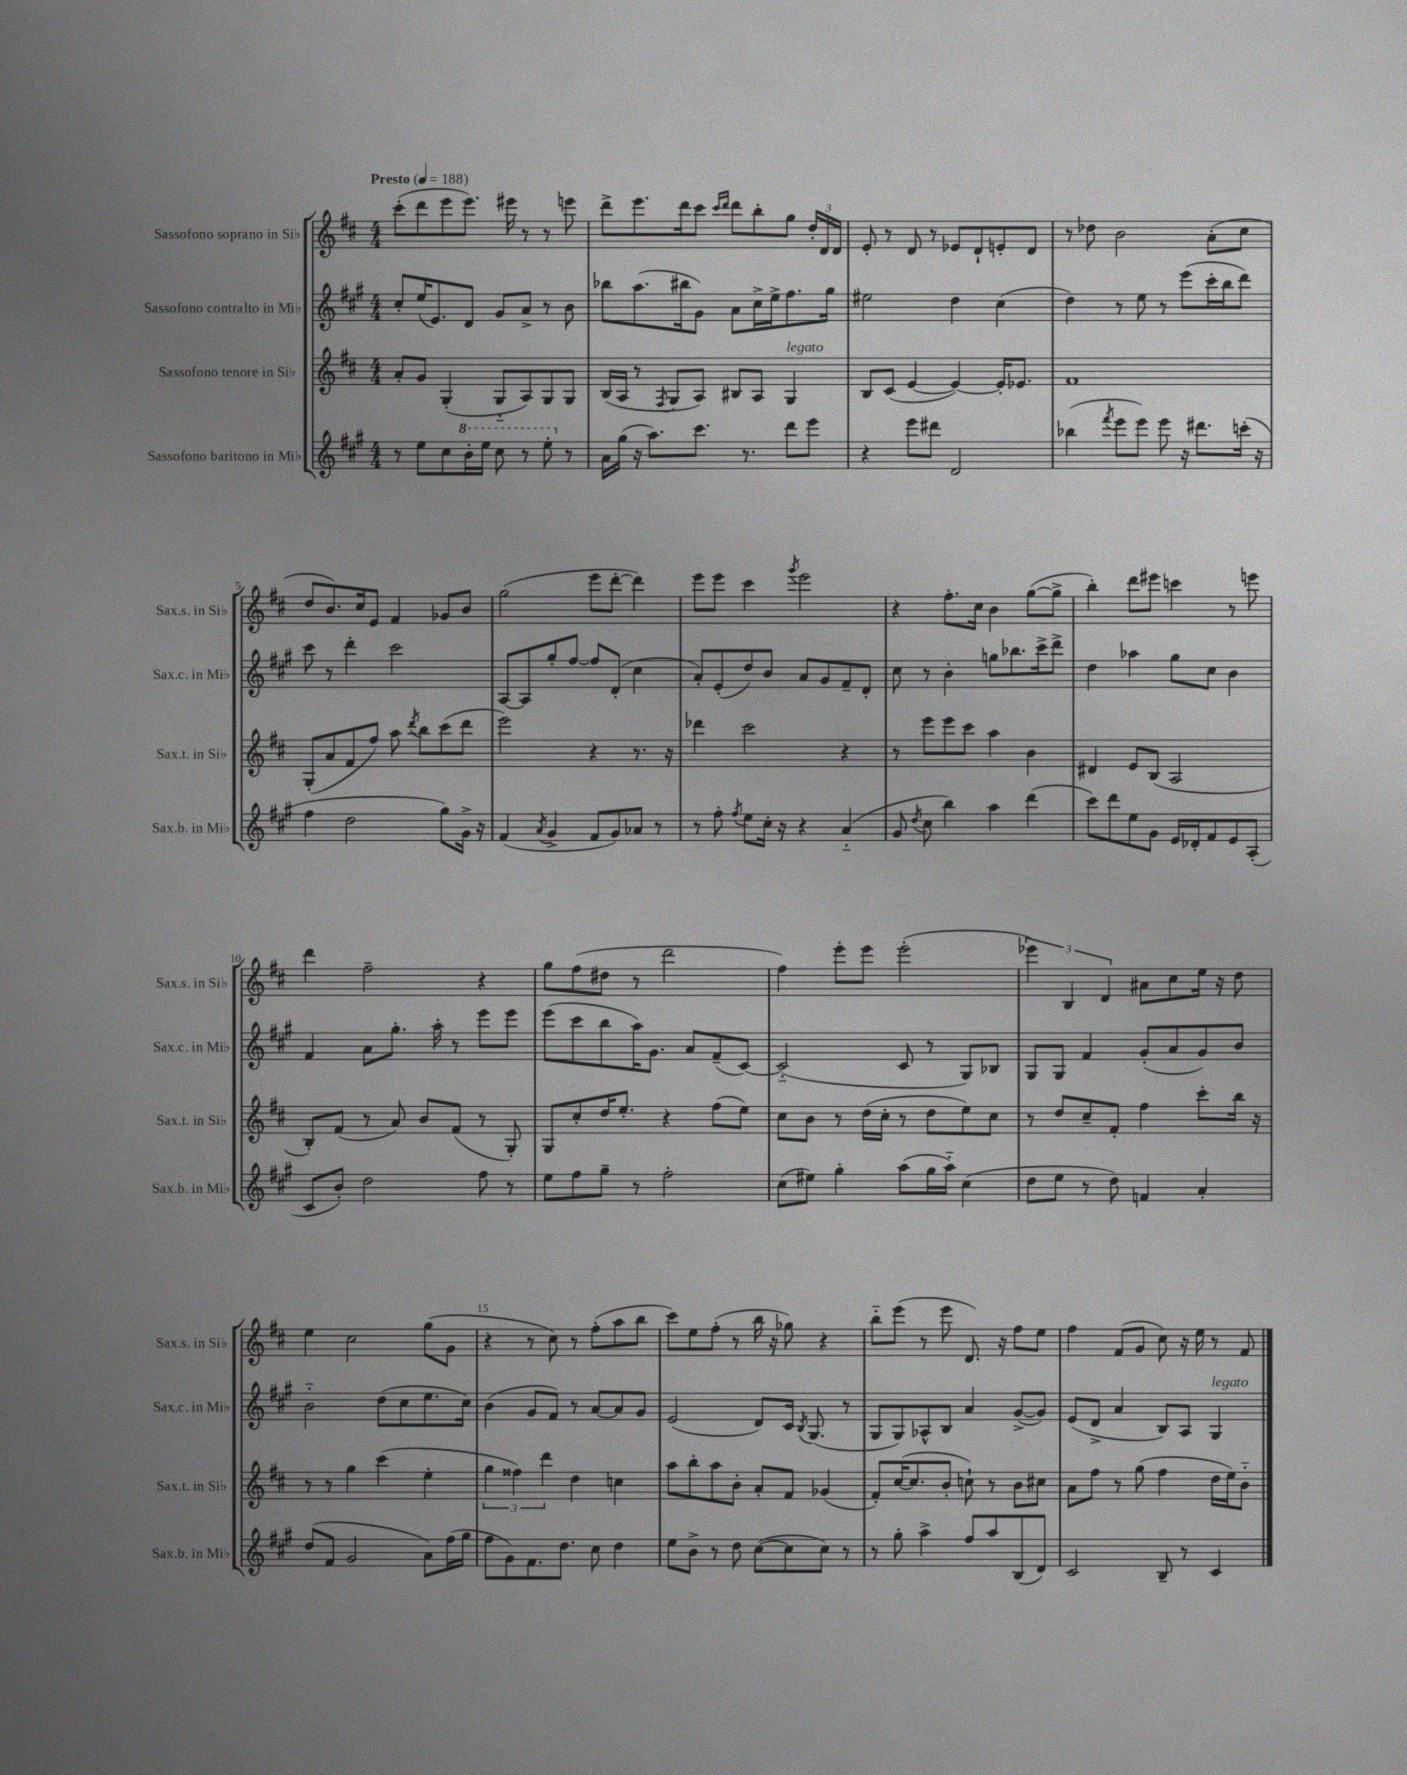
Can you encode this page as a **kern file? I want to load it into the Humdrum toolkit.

**kern	**kern	**kern	**kern
*part4	*part3	*part2	*part1
*staff4	*staff3	*staff2	*staff1
*I"Sassofono baritono in Mi♭	*I"Sassofono tenore in Si♭	*I"Sassofono contralto in Mi♭	*I"Sassofono soprano in Si♭
*I'Sax.b. in Mi♭	*I'Sax.t. in Si♭	*I'Sax.c. in Mi♭	*I'Sax.s. in Si♭
*clefG2	*clefG2	*clefG2	*clefG2
*k[f#c#g#]	*k[f#c#]	*k[f#c#g#]	*k[f#c#]
*M4/4	*M4/4	*M4/4	*M4/4
*MM188	*MM188	*MM188	*MM188
=1	=1	=1	=1
!	!	!	!LO:TX:a:B:t=Presto
8r	8a'/L	8cc#'/L	(8ccc#'\L
8ee\L	8g/J	(16ee/K	8ddd\
.	.	8.e/)	.
8cc#\	(4G'/	.	8eee\
*8va	*	*	*
16bb'\L	.	8d/J	8.eee\J)
16eee\JJ	.	.	.
8ccc#\	8G/L	8g#/L	.
.	.	.	16eee#X\
8r	8A/)	8a^/J	8r
8eee'\	8G/	8r	8r
*X8va	*	*	*
8r	8G/J	8b\	8eeen\
=2	=2	=2	=2
16a\LL	(16B/LL	8bb-X\L	8ddd^\L
(16gg#\JJ	16A/JJ	.	.
16r	8r	(8.aa\	8.eee\
8.aa\L)	.	.	.
.	8qF#/	.	.
.	8G/L	.	.
.	.	16bb#X\k	16ddd\k
8.ccc#\J	8A/J)	8g#\J)	8ccc#\J
.	.	.	16qqccc#/LL
.	.	.	16qqddd/JJ
.	8B#X/L	8a\L	8ddd\L
8.r	.	.	.
.	8A/J	16cc#^\L	8bb'\
.	.	16ee^\J	.
!	!LO:TX:a:i:t=legato	!	!
8ddd\L	4G/	8.ff#\	8gg\J
8eee\J	.	.	24dd'/LL
.	.	.	24d/
.	.	16gg#\Jk	.
.	.	.	24d/JJ
=3	=3	=3	=3
4r	8B/L	2ee#X\	8e'/
.	(8c#/J	.	8r
8eee\L	[4e/	.	8d/
8ddd#X\J	.	.	8r
2d/	4e/_)	4dd\	8e-X/L
.	.	.	8d`/
.	16e'/KL]	(4cc#\	8en'/
.	8.e-X/J	.	.
.	.	.	8d/J
=4	=4	=4	=4
(4bb-X\	1f#	4dd\)	8r
.	.	.	8dd-X\
8qfff#/	.	.	.
8eee\L	.	8r	2b\
8eee\J)	.	8ee\	.
8eee\	.	8r	.
16r	.	(8eee\L	.
8.ddd#X\L	.	.	.
.	.	16ccc#'\L	(8a'\L
.	.	16bb\J	.
(16cccn'\Jk	.	8ddd\J)	8cc#\J
16r	.	.	.
!!LO:LB:g=z
=5	=5	=5	=5
4ff#\	(8G'/L	8ccc#\	8dd/L
.	8a/	8r	8.b/)
2dd\	8f#/	4ddd'\	.
.	.	.	16cc#/k
.	8ff#/J)	.	8e/J
.	8aa\	2ccc#\	4f#/
.	8qddd/	.	.
.	8bb\L	.	.
8gg#\L)	(8ccc#\	.	8g-X/L
16g#^\Jk	8ddd\J	.	8b/J
16r	.	.	.
=6	=6	=6	=6
(4f#/	2eee\)	[8A/L	(2gg\
.	.	8A/]	.
8qa/	.	.	.
4g#^/	.	8gg#'/	.
.	.	[8ff#/J	.
8f#/L	4r	8ff#/L]	8eee\L
8g#/)	.	(8d'/J	[8ddd'\J
8a-X/J	8.r	4cc#\	4ddd\])
8r	.	.	.
.	16r	.	.
=7	=7	=7	=7
8r	4ddd-X\	8a'/L)	8eee\L
8ff#'\	.	(8e'/	8eee\J
8qff#/	.	.	.
8ee\L	2ccc#\	8dd/)	4ccc#\
16cc#'\Jk	.	8b/J	.
16r	.	.	.
.	.	.	8qggg/
4r	.	8a/L	2eee\
.	.	8g#/	.
(4a/	4r	8f#~/	.
.	.	8d'/J	.
=8	=8	=8	=8
8g#/	8r	8cc#\	4r
8qdd/	.	.	.
8cc#\	8eee\L	8r	.
4bb\)	8eee\	4b'\	8.ff#'\L
.	8ccc#\J	.	.
.	.	.	16cc#\Jk
4aa\	4aa\	8ggn\L	4b\
.	.	8.bb-X\	.
(4ddd\	4b\	.	([8gg\L
.	.	16ccc#^\k	.
.	.	8ddd^\J	8gg^\J]
=9	=9	=9	=9
8ccc#\L)	4d#X/	4dd\	4bb'\)
8ddd\	.	.	.
8ee\	8e/L	4aa-X\	8ddd\L
8g#\J	(8B/J	.	8eee#X\J
16e/LL	2A/	8gg#\L	4cccn\
16d-X'/J	.	.	.
8f#/	.	8cc#\J	.
8e/	.	4b\	8r
(8A'/J	.	.	8eeen\
!!LO:LB:g=z
=10	=10	=10	=10
8c#/L	8B'/L)	4f#/	4ddd\
8b'/J)	(8f#/J	.	.
2dd\	8r	8a\L	2ff#~\
.	8a/)	8.gg#'\J	.
.	8b/L	.	.
.	.	16aa'\	.
.	(8f#/J	8r	.
8ff#\	8r	8eee\L	4r
8r	8G'/)	8eee\J	.
=11	=11	=11	=11
8ee\L	8G/L	(8eee\L	8gg\L
8ff#\	8cc#'/	8ccc#\	(8ff#\
8gg#~\J	16dd/K	8bb\	8dd#X\J
.	8.ee'/J	.	.
8r	.	16aa\K)	8r
.	.	8.g#\J	.
2ff#'\	4r	.	2ddd\
.	.	8a/L	.
.	(8ff#\L	(8f#~/	.
.	8ee\J)	[8c#/J)	.
=12	=12	=12	=12
(8cc#\L	8cc#\L	(2c#/]	4ff#\)
8ee#X\J)	8b\J	.	.
4gg#'\	8r	.	8eee'\L
.	(16dd\LL	.	8eee\J
.	16cc#'\JJ	.	.
(8aa\L	8r	8c#/	(2eee'\
16gg#\L	8dd\L	8r	.
16aa\JJ)	.	.	.
(4cc#\	8ee\)	8G#/L)	.
.	8cc#\J	8B-X/J	.
=13	=13	=13	=13
8dd\L	8r	8G#/L	6eee-X\)
8ee\J	8dd/L	8G#/J	.
.	.	.	6B/
8r	8cc#~/	4f#/	.
.	.	.	6d/
8dd\)	8f#'/J	.	.
4fn/	4ff#\	(8g#'/L	8a#X\L
.	.	8a/	8cc#\
4a'/	8ccc#'\L	8g#/)	16ee\Jk
.	.	.	16r
.	16bb\Jk	8b/J	8dd\
.	16r	.	.
!!LO:LB:g=z
=14	=14	=14	=14
(8dd/L	8r	2b\	4ee\
8f#/J	8r	.	.
2g#/	4gg\	.	2cc#\
.	(4ccc#\	(8dd\L	.
.	.	8cc#\	.
8a\L)	4ee'\	8.ee\	(8gg\L
(16ff#\L	.	.	8g\J
16gg#\JJ	.	16cc#\Jk)	.
=15	=15	=15	=15
8ff#\L	6gg\	(4b\	4r
8g#\)	.	.	.
.	6ff##X\)	.	.
8.f#\	.	8g#/L	8r
.	6ddd\	.	.
.	.	8f#/J)	8cc#\)
8.dd\J	.	.	.
.	4dd\	8r	8r
8cc#\	.	[8a/L	(8ff#'\L
4dd\	4ccn\	8a/]	8aa\
.	.	8g#/J	8bb\J
=16	=16	=16	=16
8ee\L	8aa\L	(2e/	8ccc#\L)
8b^\J	8bb'\	.	8ee\
8r	8aa\	.	(8ff#'\J
8dd\	8b'\J	.	8r
([8cc#\L	8a'/L	8d/L)	16bb\
.	.	.	16r
8cc#\]	8f#/J	16c#/Jk	8gg-X\)
.	.	8qB/	.
.	.	(8.G#/	.
8cc#\J)	(4g-X/	.	4r
8r	.	8r	.
=17	=17	=17	=17
8r	8f#'/L)	8G#/L	8bb\L
8gg#'\	([16cc#/K	8G#/)	(8eee\J
.	8.cc#/]	.	.
4aa^\	.	8A-X^^/	8r
.	8b'/J	8B/J	8eee\
8ff#/L	8ccn`\)	4a/	8.d/)
8aa/	8r	.	.
.	.	.	16r
(8B/	8b\L	([8g#^/L	8ff#\L
8d/J)	8cc#X\J	8g#/J])	8ee\J
=18	=18	=18	=18
2c#/	8a\L	(8e/L	4ff#\
.	8ff#\J	8d^/J	.
.	8r	4a/	(8f#/L
.	(8gg\	.	8g/J
8B~/	4ff#\	8B/L)	8cc#\)
8r	.	8A/J	16r
.	.	.	16ee\
!	!	!LO:TX:a:i:t=legato	!
4c#/	16dd\LL	4G#/	8r
.	16ee\J)	.	.
.	8b\J	.	8f#/
==	==	==	==
*-	*-	*-	*-
